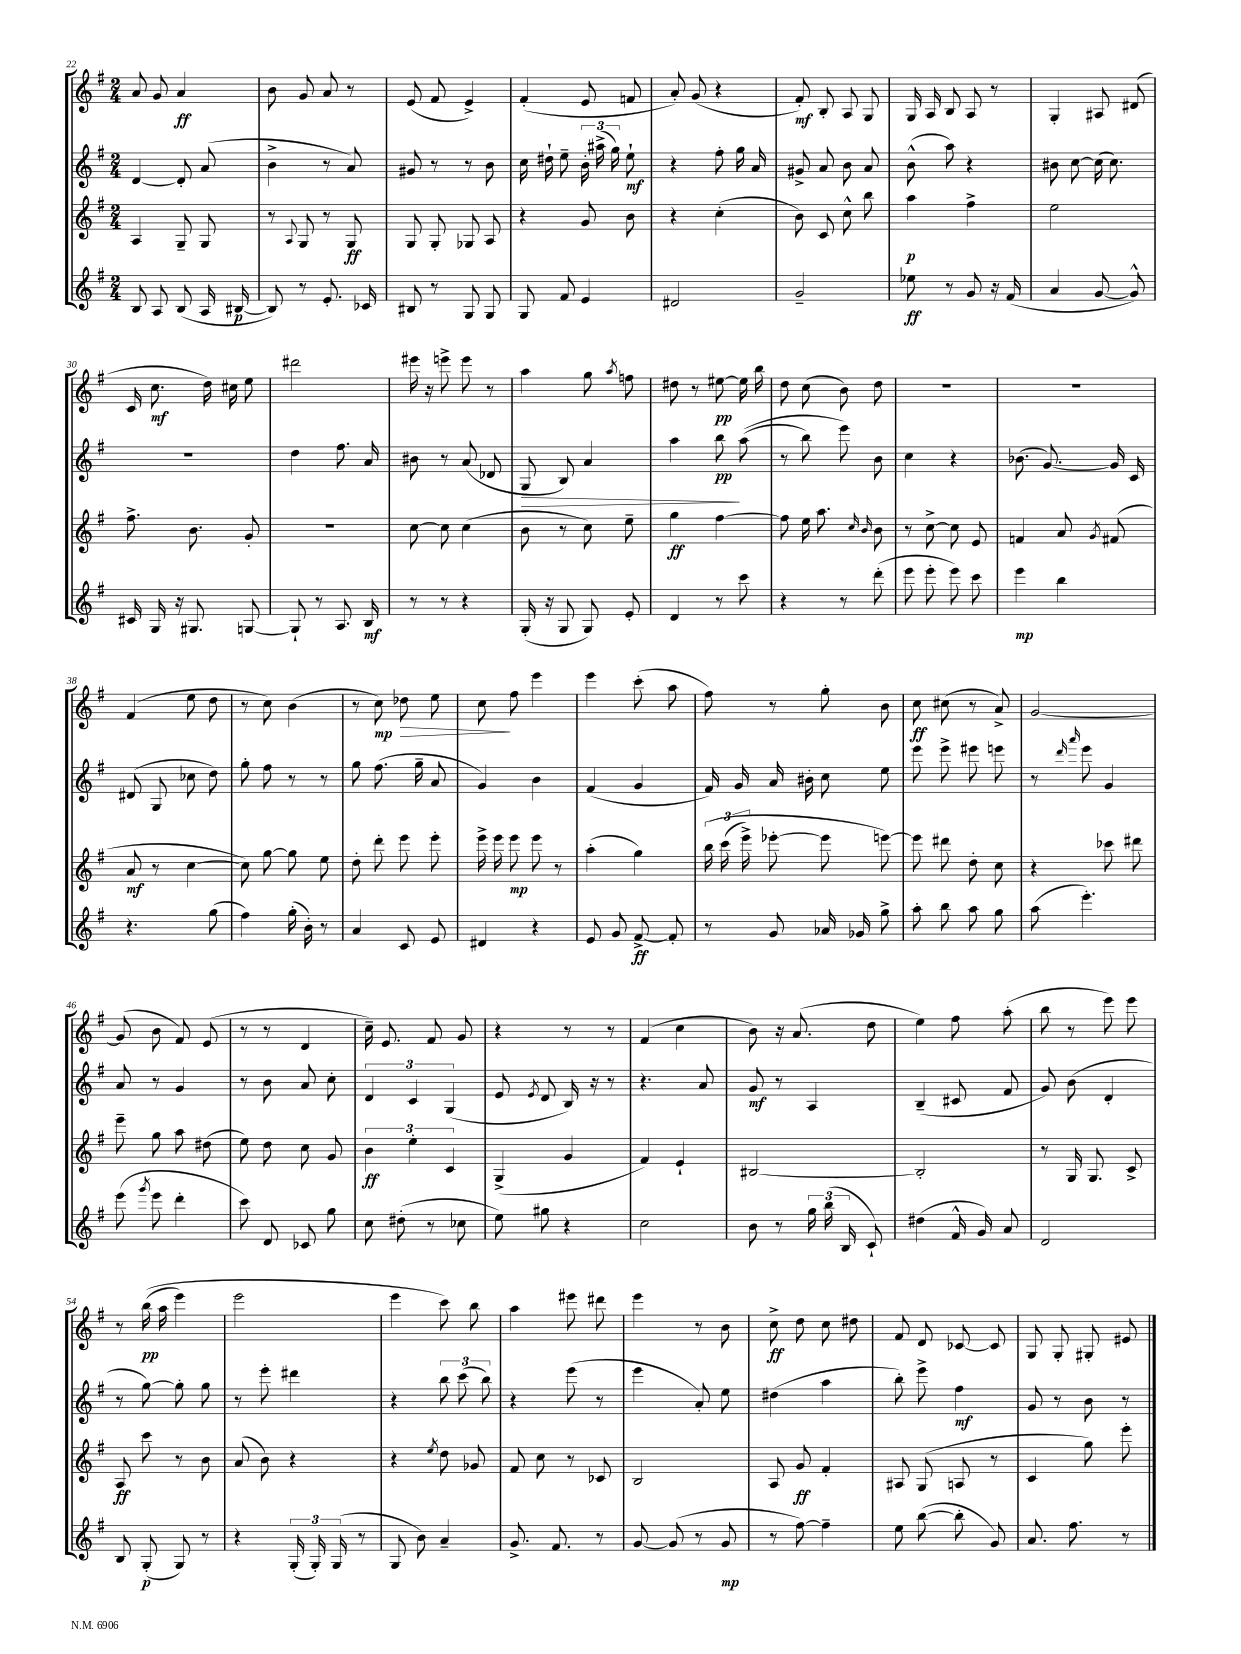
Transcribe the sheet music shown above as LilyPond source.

<<
\new StaffGroup <<
\new Staff = "s0" {
    \clef treble \key g \major \numericTimeSignature \time 2/4
    \autoBeamOff a'8 g'8 a'4\ff |
    b'8 g'8 a'8 r8 |
    e'8( fis'8 e'4->) |
    fis'4-.( e'8 f'8 |
    a'8-.) g'8( r4 |
    fis'8-.\mf) b8-. a8 g8 |
    g16 a16 b8 a8 r8 |
    g4-. ais8 dis'8( |
    c'16 c''8.\mf d''16) cis''16 e''8 |
    dis'''2 |
    eis'''16 r16 e'''8-> e'''8 r8 |
    a''4 g''8 \acciaccatura { a''8 } f''8 |
    dis''8 r8 eis''8~\pp eis''16 b''16 |
    d''8 c''8( b'8) d''8 |
    R2 |
    r2 |
    fis'4( e''8 d''8 |
    r8 c''8) b'4( |
    r8 c''8\mp) des''8\> e''8 |
    c''8\! fis''8 e'''4 |
    e'''4 c'''8-.( a''8 |
    fis''8) r8 g''8-. b'8 |
    c''8\ff cis''8( r8 a'8->) |
    g'2~ |
    g'8( b'8 fis'8) e'8( |
    r8 r8 d'4 |
    c''16--) e'8. fis'8 g'8 |
    r4 r8 r8 |
    fis'4( c''4 |
    b'8) r16 a'8.( d''8 |
    e''4) fis''8 a''8-.( |
    b''8 r8 e'''8) e'''8 |
    r8 b''16\pp(\( a''16 e'''4) |
    e'''2 |
    e'''4 c'''8\) b''8 |
    a''4 eis'''8 dis'''8 |
    e'''4 r8 b'8 |
    c''8->\ff d''8 c''8 dis''8 |
    fis'8 d'8 ces'8~ ces'8 |
    g8 g8-. gis8-. eis'8 \bar "|." |
}
\new Staff = "s1" {
    \clef treble \key g \major \numericTimeSignature \time 2/4
    \autoBeamOff d'4~ d'8-. a'8( |
    b'4-> r8 a'8) |
    gis'8 r8 r8 b'8 |
    c''16 dis''16-! e''8-- \tuplet 3/2 { b'16-. ais''16->( g''16) } e''8-!\mf |
    r4 fis''8-. g''16 a'16 |
    gis'8-> a'8 b'8 a'8 |
    b'8-^( a''8) r4 |
    bis'8 c''8~ c''16( c''8.) |
    r2 |
    d''4 fis''8. a'16 |
    bis'8 r8 a'8( des'8 |
    g8\> b8) a'4 |
    a''4 b''8\pp\! a''8(\( |
    r8 b''8) e'''8\) b'8 |
    c''4 r4 |
    bes'8.( g'8.~) g'16 c'16 |
    dis'8( g8 ces''8 d''8) |
    g''8-. fis''8 r8 r8 |
    g''8 fis''8.( g''16-- a'8 |
    g'4) b'4 |
    fis'4( g'4 |
    fis'16) g'16 a'16 bis'16-. c''8 e''8 |
    e'''8 e'''8-> eis'''8 e'''8 |
    r8 \grace { d'''16 a'''16 } e'''8 g'4 |
    a'8 r8 g'4 |
    r8 b'8 a'8 c''8-. |
    \tuplet 3/2 { d'4 c'4 g4( } |
    e'8 \acciaccatura { e'8 } d'8 b16) r16 r8 |
    r4. a'8 |
    g'8\mf r8 a4 |
    b4--( cis'8 fis'8 |
    g'8) b'8( d'4-. |
    r8 g''8~) g''8-. g''8 |
    r8 e'''8-. dis'''4 |
    r4 \tuplet 3/2 { b''8 c'''8( b''8) } |
    r4 e'''8( r8 |
    e'''4 a'8-.) e''8 |
    dis''4( a''4 |
    b''8-.) e'''8-> fis''4\mf |
    g'8 r8 b'8 r8 \bar "|." |
}
\new Staff = "s2" {
    \clef treble \key g \major \numericTimeSignature \time 2/4
    \autoBeamOff a4 g8-- g8 |
    r8 \appoggiatura { a8 } g8 r8 g8\ff |
    g8 g8-. ges8 a8 |
    r4 g'8 b'8 |
    r4 c''4-.( |
    b'8) c'8 c''8-^ b''8 |
    a''4\p fis''4-> |
    e''2 |
    fis''8.-> b'8. g'8-. |
    r2 |
    c''8~ c''8 c''4( |
    b'8 r8 c''8) e''8-- |
    g''4\ff fis''4~ |
    fis''8 e''16 a''8. \grace { c''16 b'16 } b'8 |
    r8 c''8~-> c''8 e'8 |
    f'4 a'8 \acciaccatura { g'8 } fis'8( |
    a'8\mf r8 c''4~ |
    c''8) g''8~ g''8 e''8 |
    d''8-. d'''8-. e'''8 e'''8-. |
    e'''16-> e'''16 e'''8\mp e'''8 r8 |
    a''4-.( g''4) |
    \tuplet 3/2 { b''16\( c'''16( e'''16->) } ees'''8~-. ees'''8 e'''8~\) |
    e'''8 dis'''8 d''8-. c''8 |
    r4 ces'''8 dis'''8 |
    e'''8-- g''8 a''8 dis''8( |
    e''8) d''8 c''8 g'8 |
    \tuplet 3/2 { b'4\ff e''4-. c'4 } |
    g4->( g'4 |
    fis'4) e'4-! |
    bis2~ |
    bis2-. |
    r8 g16 g8. c'8-> |
    a8\ff c'''8 r8 b'8 |
    a'8( b'8) r4 |
    r4 \acciaccatura { e''8 } d''8 ges'8 |
    fis'8 c''8 r8 ces'8 |
    b2 |
    a8 g'8\ff fis'4-. |
    ais8 g8( a8 r8 |
    c'4 g''8) e'''8-. \bar "|." |
}
\new Staff = "s3" {
    \clef treble \key g \major \numericTimeSignature \time 2/4
    \autoBeamOff b8 a8 b8( a16 bis16~\p |
    bis8) r8 e'8.-. ces'16 |
    bis8 r8 g8 g8 |
    g8 fis'8 e'4 |
    dis'2 |
    g'2-- |
    ees''8\ff r8 g'8 r16 fis'16( |
    a'4 g'8~ g'8-^) |
    cis'16 g16 r16 gis8. g8~ |
    g8-! r8 a8. b16\mf |
    r8 r8 r4 |
    g16-.( r16 g8 g8) e'8-. |
    d'4 r8 c'''8 |
    r4 r8 d'''8-.( |
    e'''8 e'''8-. e'''8) c'''8 |
    e'''4\mp b''4 |
    r4. g''8( |
    fis''4) g''16-.( b'16-.) r8 |
    a'4 c'8 e'8 |
    dis'4 r4 |
    e'8 g'8 fis'8~->\ff fis'8-. |
    r8 g'8 aes'16 ges'16 g''8-> |
    a''8-. b''8 a''8 g''8 |
    a''8( e'''4.-.) |
    e'''8( \acciaccatura { g'''8 } e'''8 d'''4-. |
    c'''8) d'8 ces'8 g''8 |
    c''8 dis''8-.( r8 ces''8 |
    e''8) gis''8 r4 |
    c''2 |
    b'8 r8 \tuplet 3/2 { g''16 b''16( b16 } c'8-!) |
    dis''4( fis'16-^ g'16) a'8 |
    d'2 |
    b8 g8-.\p( g8) r8 |
    r4 \tuplet 3/2 { g16-.( g16-.) g16( } r8 |
    g8 b'8) a'4-- |
    g'8.-> fis'8. r8 |
    g'8~ g'8( r8 g'8\mp |
    r8 fis''8~) fis''4-- |
    e''8 b''8~( b''8-. g'8) |
    a'8. fis''8. r8 \bar "|." |
}
>>
>>
\layout { \context { \Score currentBarNumber = #22 } }
